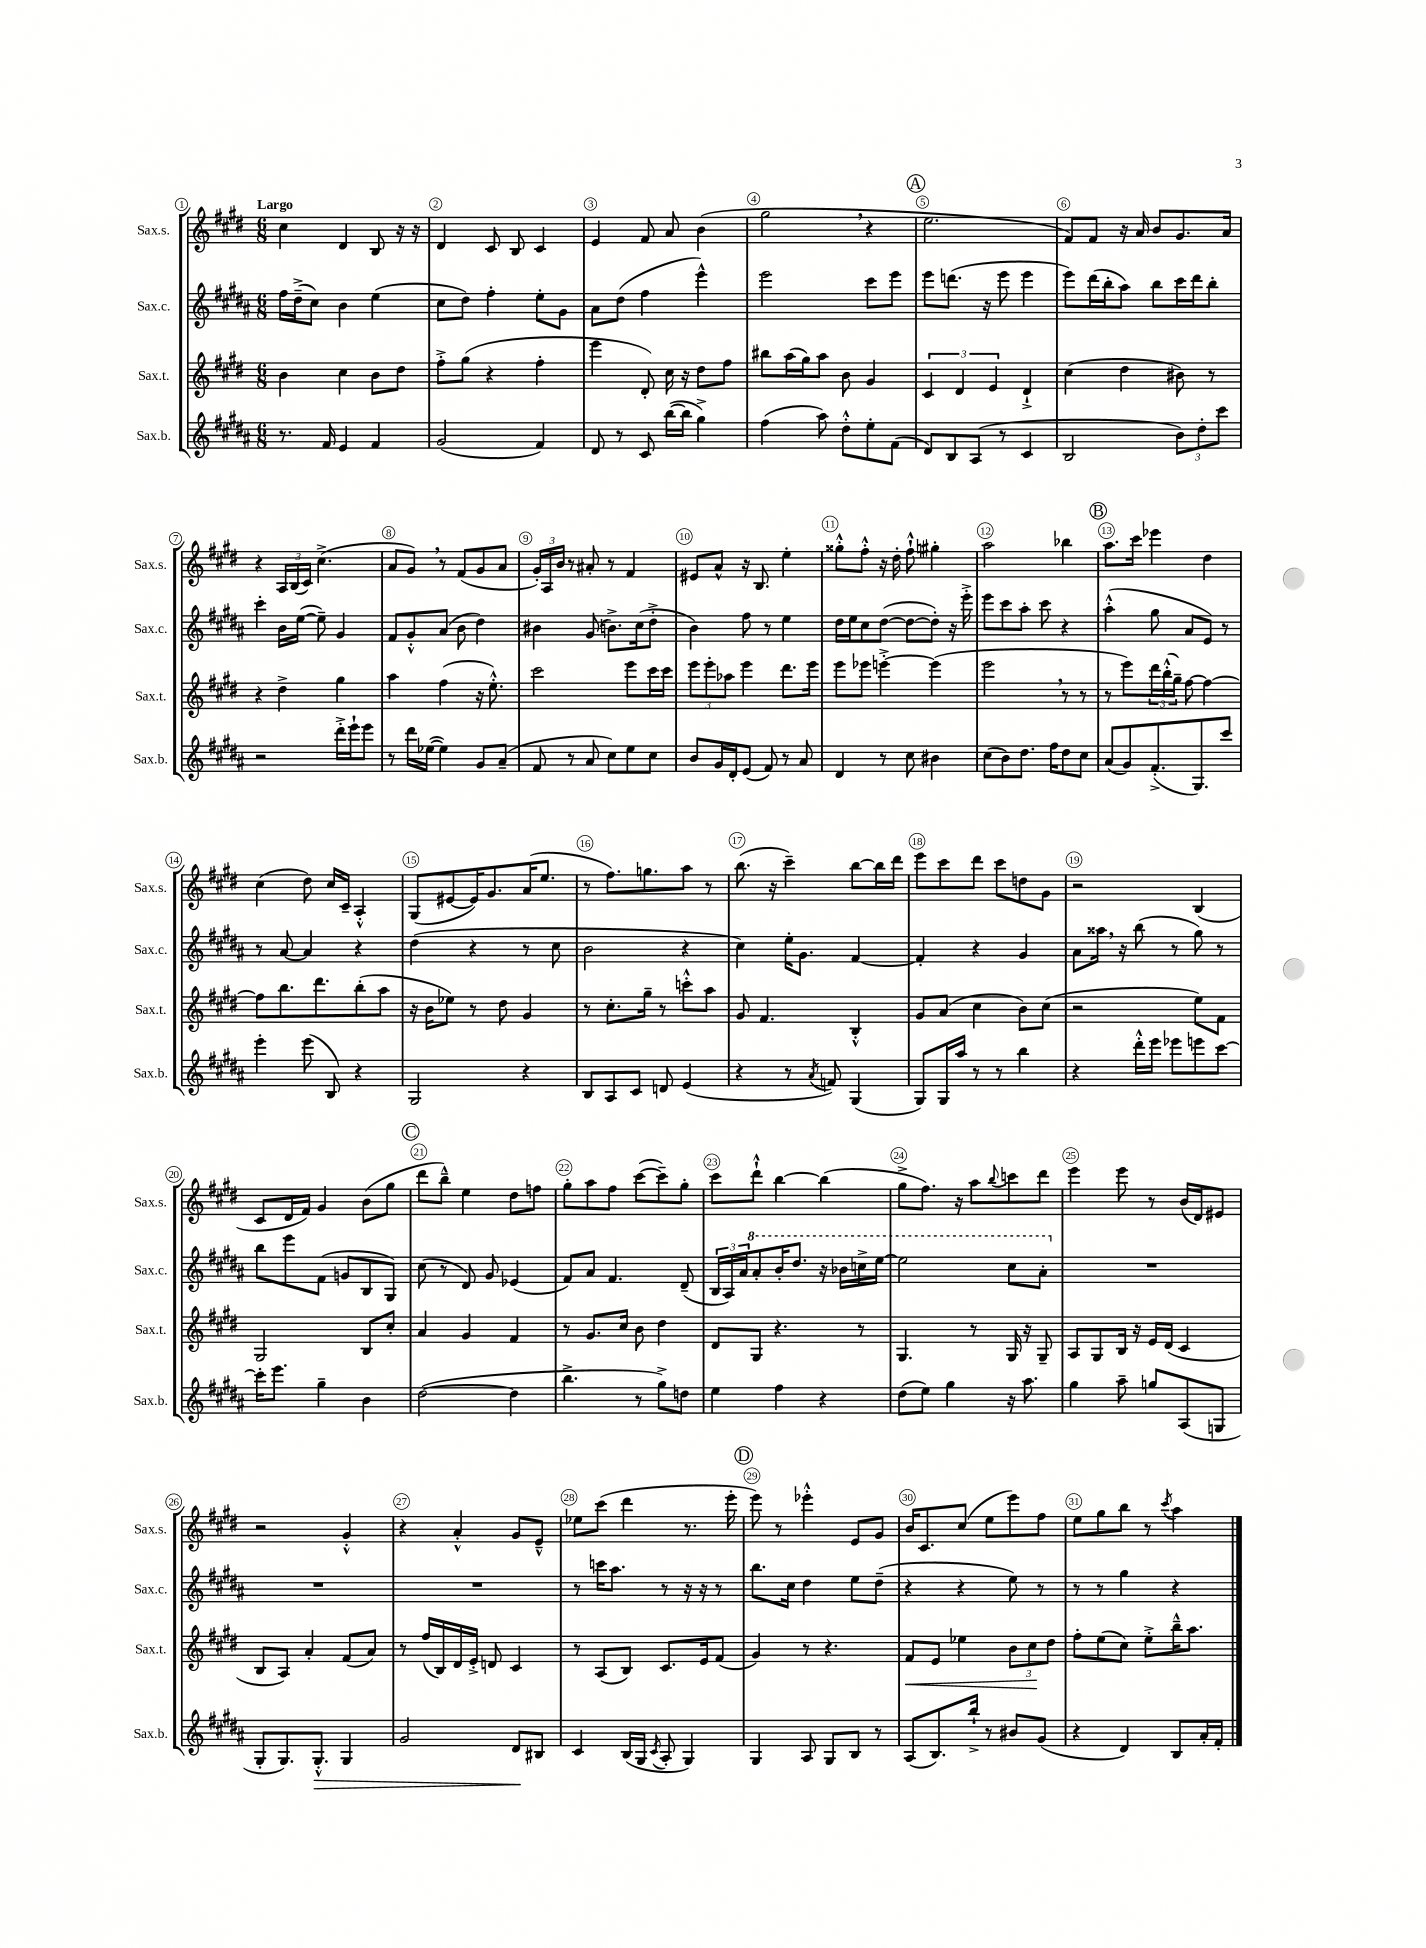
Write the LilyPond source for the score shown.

<<
\new StaffGroup <<
\new Staff = "s0" \with { instrumentName = "Sax.s." shortInstrumentName = "Sax.s." } {
    \clef treble \key e \major \numericTimeSignature \time 6/8 \tempo "Largo"
    cis''4 dis'4 b8 r16 r16 |
    dis'4 cis'8 b8 cis'4 |
    e'4 fis'8 a'8 b'4( |
    gis''2 \breathe r4 |
    \mark \markup { \circle "A" } e''2. |
    fis'8) fis'8 r16 a'16 b'8 gis'8. a'16 |
    r4 \tuplet 3/2 { a16 b16( cis'16) } cis''4.->( |
    a'8 gis'8) \breathe r8 fis'8( gis'8 a'8 |
    \tuplet 3/2 { gis'16-.) a16 b'16 } r8 ais'8-. r8 fis'4 |
    eis'8 a'8-^ r16 b8. e''4-. |
    gisis''8-.-^ fis''8-.-^ r16 dis''16-. fis''8-!-^ gis''4-. |
    a''2 bes''4 |
    \mark \markup { \circle "B" } a''8. cis'''16 ees'''4 dis''4 |
    cis''4( dis''8) cis''16 cis'16-- a4-.-^ |
    gis8( eis'8~ eis'16) gis'8. a'16( e''8. |
    r8 fis''8.) g''8. a''8 r8 |
    b''8.( r16 cis'''4--) b''8~ b''16 dis'''16 |
    e'''8 cis'''8 dis'''8 cis'''8 d''8 gis'8 |
    r2 b4( |
    cis'8 dis'16 fis'16) gis'4 b'8( gis''8 |
    \mark \markup { \circle "C" } dis'''8 b''8---^) e''4 dis''8 f''8 |
    gis''8-. a''8 fis''8 cis'''8~( cis'''8--) gis''8-. |
    cis'''8 dis'''8-!-^ b''4~ b''4( |
    gis''8-> fis''8.) r16 a''8 \appoggiatura { b''8 } c'''8 dis'''8 |
    e'''4 e'''8 r8 b'16( dis'16) eis'8 |
    r2 gis'4-.-^ |
    r4 a'4-.-^ gis'8 e'8---^ |
    ees''8 cis'''8( dis'''4 r8. e'''16-. |
    \mark \markup { \circle "D" } e'''8) r8 ees'''4-.-^ e'8 gis'8 |
    b'16 cis'8. cis''8( e''8 e'''8) fis''8 |
    e''8 gis''8 b''8 r8 \acciaccatura { cis'''8 } a''4 \bar "|." |
}
\new Staff = "s1" \with { instrumentName = "Sax.c." shortInstrumentName = "Sax.c." } {
    \clef treble \key b \major \numericTimeSignature \time 6/8
    fis''16 dis''16--->( cis''8) b'4 e''4( |
    cis''8 dis''8) fis''4-. e''8-. gis'8 |
    ais'8 dis''8( fis''4 e'''4-^) |
    e'''2 cis'''8 e'''8 |
    \mark \markup { \circle "A" } e'''8 d'''8.( r16 e'''8 e'''4 |
    e'''8) dis'''16( b''16-. ais''8) b''8 cis'''16 dis'''16 b''8-. |
    cis'''4-. b'16 e''16~( e''8--) gis'4 |
    fis'8 gis'8-.-^ ais'8( b'8 dis''4) |
    bis'4 gis'8( b'8.->) cis''16( dis''8-.-> |
    b'4) fis''8 r8 e''4 |
    dis''16 e''16 cis''8 dis''8~( dis''8~ dis''8-.) r16 e'''16-.-> |
    e'''8 cis'''8 ais''8-. cis'''8 r4 |
    \mark \markup { \circle "B" } ais''4-.-^( gis''8 ais'8 e'8) r8 |
    r8 ais'8~ ais'4 r4 |
    dis''4( r4 r8 cis''8 |
    b'2 r4 |
    cis''4) e''16-. gis'8. fis'4~ |
    fis'4-. r4 gis'4 |
    ais'8 aisis''16 \breathe r16 b''8( r8 gis''8) r8 |
    b''8 e'''8 fis'8( g'8 b8 gis8) |
    \mark \markup { \circle "C" } cis''8( r8 dis'8) gis'8 ees'4( |
    fis'8) ais'8 fis'4. dis'8--( |
    \tuplet 3/2 { b16 ais16) ais'16 } \ottava #1 ais''8-. b''16-. dis'''8. r16 bes''16 c'''16-> e'''16~ |
    e'''2 cis'''8 ais''8-. \ottava #0 |
    R2. |
    R2. |
    R2. |
    r8 c'''16 ais''8. r8 r16 r16 r8 |
    \mark \markup { \circle "D" } b''8. cis''16 dis''4 e''8 dis''8--( |
    r4 r4 e''8) r8 |
    r8 r8 gis''4 r4 \bar "|." |
}
\new Staff = "s2" \with { instrumentName = "Sax.t." shortInstrumentName = "Sax.t." } {
    \clef treble \key e \major \numericTimeSignature \time 6/8
    b'4 cis''4 b'8 dis''8 |
    fis''8-.-> gis''8( r4 fis''4-. |
    e'''4 dis'8-.) cis''16 r16 dis''8 fis''8 |
    bis''8 a''16( gis''16) a''8 b'8 gis'4 |
    \mark \markup { \circle "A" } \tuplet 3/2 { cis'4 dis'4 e'4 } dis'4-!-> |
    cis''4( dis''4 bis'8) r8 |
    r4 dis''4-> gis''4 |
    a''4 fis''4( r16 e''8.-.-^) |
    cis'''2 e'''8 cis'''16 cis'''16 |
    \tuplet 3/2 { e'''8 e'''8-. aes''8 } e'''4 dis'''8. e'''16 |
    e'''8 ees'''8 e'''4~-.-> e'''4( |
    e'''2 \breathe r8 r8 |
    \mark \markup { \circle "B" } r8 e'''8) \tuplet 3/2 { dis'''16 b''16-.-^( gis''16--) } fis''8~ fis''4~ |
    fis''8 b''8. dis'''8. b''8-.( a''8 |
    r16 b'16 ees''8) r8 dis''8 gis'4 |
    r8 cis''8.-. gis''16-- r8 c'''8-.-^ a''8 |
    gis'8 fis'4. b4-.-^ |
    gis'8 a'8( cis''4 b'8) cis''8( |
    r2 e''8) fis'8 |
    gis2 b8 cis''8-. |
    \mark \markup { \circle "C" } a'4 gis'4 fis'4 |
    r8 gis'8. cis''16 b'8 dis''4 |
    dis'8 gis8 r4. r8 |
    gis4. r8 gis16 r16 gis8-- |
    a8 gis8 b16 r16 e'16 dis'16( cis'4 |
    b8 a8) a'4-. fis'8( a'8) |
    r8 fis''16( b16) dis'16 e'16-.-> d'8 cis'4 |
    r8 a8( b8) cis'8. e'16 fis'8( |
    \mark \markup { \circle "D" } gis'4) r8 r4. |
    fis'8\< e'8 ees''4 \tuplet 3/2 { b'8 cis''8\! dis''8 } |
    fis''8-. e''8( cis''8) e''8-.-> b''16---^ a''8. \bar "|." |
}
\new Staff = "s3" \with { instrumentName = "Sax.b." shortInstrumentName = "Sax.b." } {
    \clef treble \key b \major \numericTimeSignature \time 6/8
    r8. fis'16 e'4 fis'4 |
    gis'2( fis'4) |
    dis'8 r8 cis'8 b''16~( b''16 gis''4->) |
    fis''4( ais''8) dis''8-.-^ e''8-. fis'8( |
    \mark \markup { \circle "A" } dis'8) b8 ais8( r8 cis'4 |
    b2 \tuplet 3/2 { b'8) dis''8-. cis'''8 } |
    r2 dis'''16-.-> e'''16-! e'''8 |
    r8 dis'''16 ees''16~( ees''4) gis'8 ais'8--( |
    fis'8 r8 ais'8 cis''8) e''8 cis''8 |
    b'8 gis'16 dis'16-. e'8( fis'8) r8 ais'8 |
    dis'4 r8 cis''8 bis'4 |
    cis''8( b'8) dis''8. fis''16 dis''8 cis''8 |
    \mark \markup { \circle "B" } ais'8( gis'8) fis'8.-.->( gis8.) cis'''8 |
    e'''4-. e'''8( b8) r4 |
    gis2 r4 |
    b8 ais8 cis'8 d'8 e'4( |
    r4 r8 \acciaccatura { ais'8 } f'8) gis4( |
    gis8) gis16 ais''16 r8 r8 b''4 |
    r4 dis'''16-.-^ e'''16 ees'''8 e'''8 cis'''8~ |
    cis'''16-. e'''8. gis''4-- b'4 |
    \mark \markup { \circle "C" } dis''2~( dis''4 |
    b''4.-> r8 gis''8->) d''8 |
    e''4 fis''4 r4 |
    dis''8( e''8) gis''4 r16 ais''8. |
    gis''4 ais''8-- g''8 ais8( g8 |
    gis8-. gis8.) gis8.-.-^\> gis4 |
    gis'2 dis'8\! bis8 |
    cis'4 b16( gis16 \acciaccatura { cis'8 } ais8-. gis4) |
    \mark \markup { \circle "D" } gis4 ais8 gis8 b8 r8 |
    ais8( b8.) b''16-!-> r8 bis'8 gis'8( |
    r4 dis'4) b8 ais'16-. fis'16-. \bar "|." |
}
>>
>>
\layout { \context { \Score \override BarNumber.break-visibility = ##(#f #t #t) barNumberVisibility = #all-bar-numbers-visible \override BarNumber.stencil = #(make-stencil-circler 0.1 0.3 ly:text-interface::print) } }
